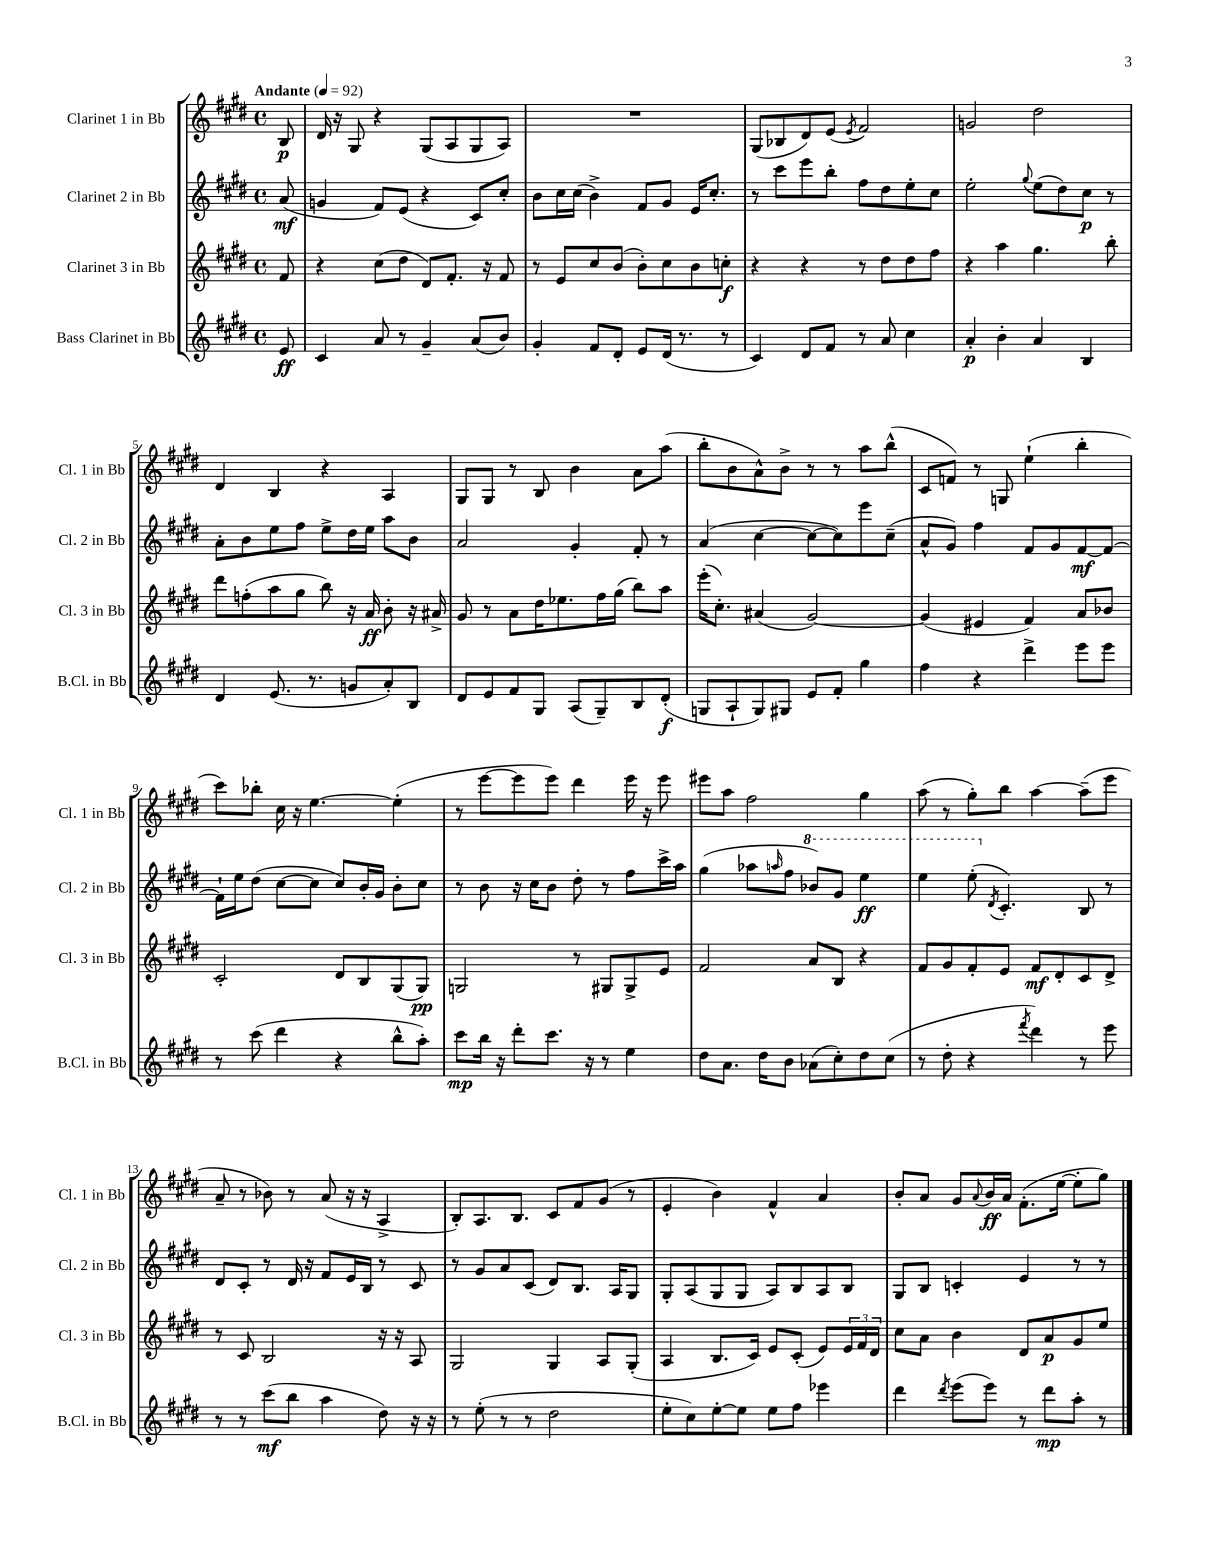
<<
\new StaffGroup <<
\new Staff = "s0" \with { instrumentName = "Clarinet 1 in Bb" shortInstrumentName = "Cl. 1 in Bb" } {
    \clef treble \key e \major \defaultTimeSignature \time 4/4 \partial 8 \tempo "Andante" 4 = 92
    b8\p |
    dis'16 r16 gis8 r4 gis8( a8 gis8 a8) |
    R1 |
    gis8( bes8 dis'8) e'8( \acciaccatura { e'8 } fis'2) |
    g'2 dis''2 |
    dis'4 b4 r4 a4 |
    gis8 gis8 r8 b8 b'4 a'8 a''8( |
    b''8-. b'8 a'8-^) b'8-> r8 r8 a''8 b''8-^( |
    cis'8 f'8) r8 g8 e''4-!( b''4-. |
    cis'''8) bes''8-. cis''16 r16 e''4.~ e''4-.( |
    r8 e'''8~ e'''8 e'''8) dis'''4 e'''16 r16 e'''8 |
    eis'''8 a''8 fis''2 gis''4 |
    a''8( r8 gis''8-.) b''8 a''4~ a''8--( e'''8 |
    a'8-- r8 bes'8) r8 a'8( r16 r16 a4-> |
    b8-.) a8. b8. cis'8 fis'8 gis'8( r8 |
    e'4-. b'4) fis'4-^ a'4 |
    b'8-. a'8 gis'8 \appoggiatura { a'8 } b'16\ff a'16 fis'8.-.( e''16~ e''8-. gis''8) \bar "|." |
}
\new Staff = "s1" \with { instrumentName = "Clarinet 2 in Bb" shortInstrumentName = "Cl. 2 in Bb" } {
    \clef treble \key e \major \defaultTimeSignature \time 4/4 \partial 8
    a'8\mf( |
    g'4 fis'8) e'8( r4 cis'8) cis''8-. |
    b'8 cis''16 cis''16( b'4->) fis'8 gis'8 e'16 cis''8.-. |
    r8 cis'''8 e'''8 b''8-. fis''8 dis''8 e''8-. cis''8 |
    e''2-. \appoggiatura { gis''8 } e''8( dis''8) cis''8\p r8 |
    a'8-. b'8 e''8 fis''8 e''8-> dis''16 e''16 a''8 b'8 |
    a'2 gis'4-. fis'8-. r8 |
    a'4( cis''4~ cis''8~ cis''8) e'''8 cis''8--( |
    a'8-^ gis'8) fis''4 fis'8 gis'8 fis'8~\mf fis'8~ |
    fis'16-! e''16 dis''8( cis''8~ cis''8 cis''8) b'16-. gis'16 b'8-. cis''8 |
    r8 b'8 r16 cis''16 b'8 dis''8-. r8 fis''8 cis'''16-> a''16 |
    gis''4( aes''8 \grace { a''16 } fis''8 \ottava #1 bes''8) gis''8 e'''4\ff |
    e'''4 e'''8-.( \ottava #0 \acciaccatura { dis'8 } cis'4.-.) b8 r8 |
    dis'8 cis'8-. r8 dis'16 r16 fis'8 e'16 b16 r8 cis'8 |
    r8 gis'8 a'8 cis'8( dis'8) b8. a16 gis8 |
    gis8-. a8( gis8 gis8 a8) b8 a8 b8 |
    gis8 b8 c'4-. e'4 r8 r8 \bar "|." |
}
\new Staff = "s2" \with { instrumentName = "Clarinet 3 in Bb" shortInstrumentName = "Cl. 3 in Bb" } {
    \clef treble \key e \major \defaultTimeSignature \time 4/4 \partial 8
    fis'8 |
    r4 cis''8( dis''8 dis'8) fis'8.-. r16 fis'8 |
    r8 e'8 cis''8 b'8( b'8-.) cis''8 b'8 c''8-.\f |
    r4 r4 r8 dis''8 dis''8 fis''8 |
    r4 a''4 gis''4. b''8-. |
    dis'''8 f''8-.( a''8 gis''8 b''8) r16 a'16\ff b'8-. r16 ais'16-> |
    gis'8 r8 a'8 dis''16 ees''8. fis''16 gis''16( b''8) a''8 |
    e'''16-.( cis''8.-.) ais'4( gis'2~) |
    gis'4( eis'4 fis'4) a'8 bes'8 |
    cis'2-. dis'8 b8 gis8( gis8\pp) |
    g2 r8 gis8 gis8-> e'8 |
    fis'2 a'8 b8 r4 |
    fis'8 gis'8 fis'8-. e'8 fis'8\mf dis'8-. cis'8 dis'8-> |
    r8 cis'8 b2 r16 r16 a8 |
    gis2 gis4 a8 gis8-.( |
    a4 b8. cis'16) e'8 cis'8-.( e'8) \tuplet 3/2 { e'16 fis'16 dis'16 } |
    cis''8 a'8 b'4 dis'8 a'8\p gis'8 e''8 \bar "|." |
}
\new Staff = "s3" \with { instrumentName = "Bass Clarinet in Bb" shortInstrumentName = "B.Cl. in Bb" } {
    \clef treble \key e \major \defaultTimeSignature \time 4/4 \partial 8
    e'8\ff |
    cis'4 a'8 r8 gis'4-- a'8( b'8) |
    gis'4-. fis'8 dis'8-. e'8 dis'16( r8. r8 |
    cis'4) dis'8 fis'8 r8 a'8 cis''4 |
    a'4-.\p b'4-. a'4 b4 |
    dis'4 e'8.( r8. g'8 a'8-.) b8 |
    dis'8 e'8 fis'8 gis8 a8( gis8--) b8 dis'8-.\f( |
    g8 a8-! g8) gis8 e'8 fis'8-. gis''4 |
    fis''4 r4 dis'''4-> e'''8 e'''8 |
    r8 cis'''8( dis'''4 r4 b''8-^ a''8-.) |
    cis'''8\mp b''16 r16 dis'''8-. cis'''8. r16 r8 e''4 |
    dis''8 a'8. dis''16 b'8 aes'8( cis''8-.) dis''8 cis''8( |
    r8 dis''8-. r4 \acciaccatura { fis'''8 } dis'''4) r8 e'''8 |
    r8 r8 cis'''8\mf( b''8 a''4 dis''8) r16 r16 |
    r8 e''8-.( r8 r8 dis''2 |
    e''8-. cis''8) e''8~-. e''8 e''8 fis''8 ees'''4 |
    dis'''4 \acciaccatura { dis'''8 } e'''8( e'''8) r8 dis'''8\mp a''8-. r8 \bar "|." |
}
>>
>>
